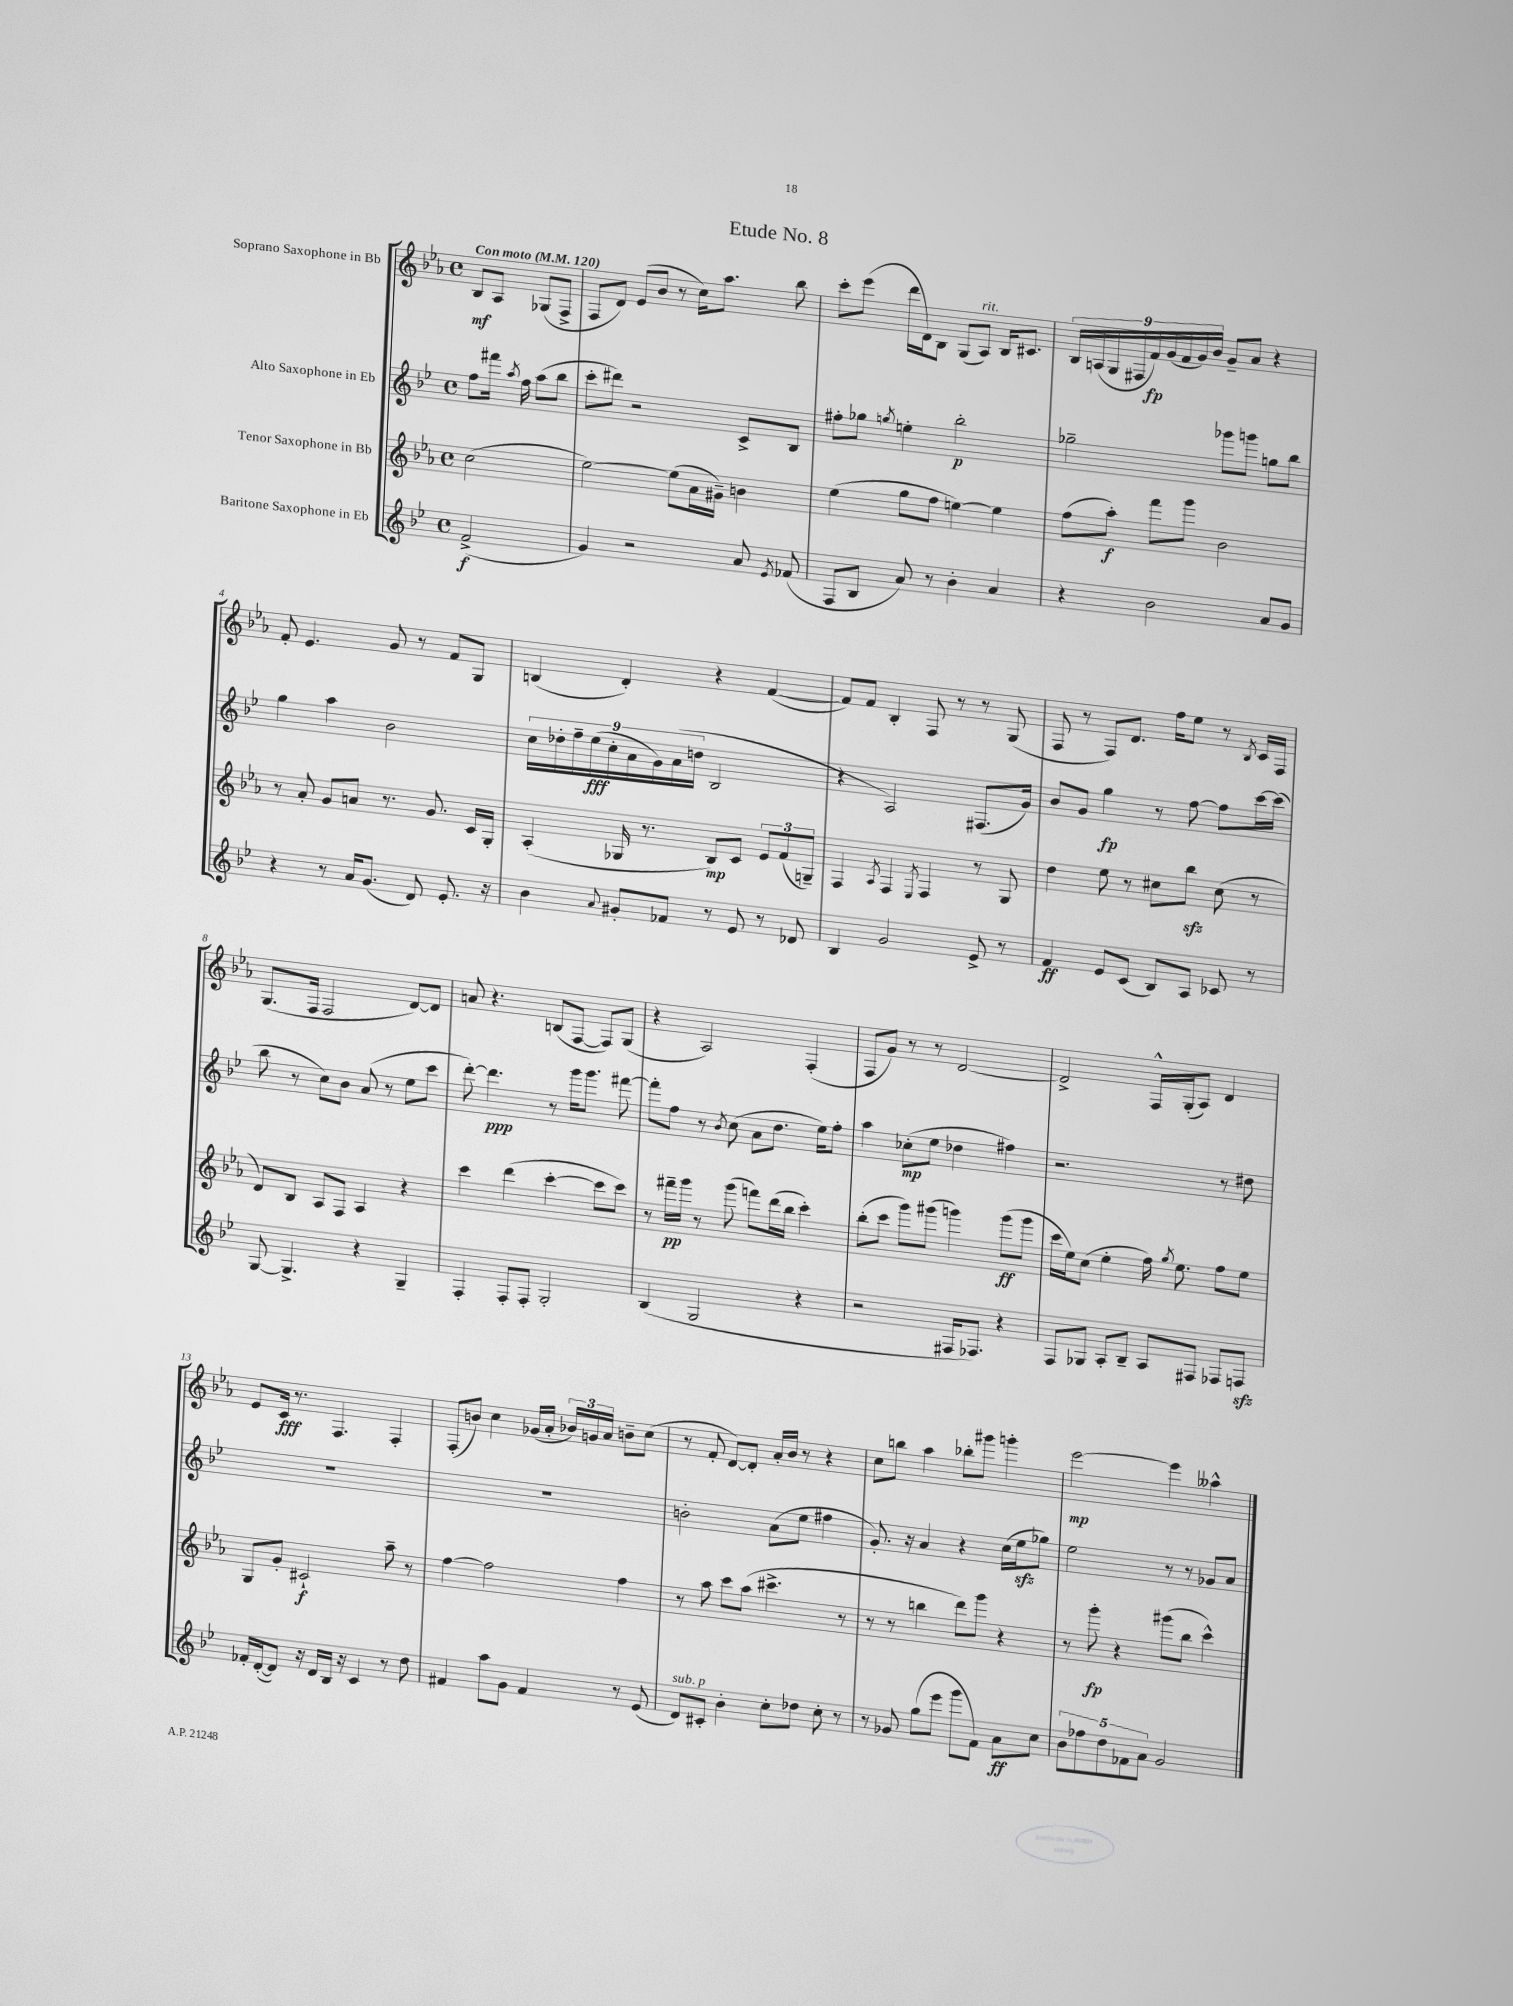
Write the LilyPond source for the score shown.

\header { title = "Etude No. 8" }
<<
\new StaffGroup <<
\new Staff = "s0" \with { instrumentName = "Soprano Saxophone in Bb" } {
    \clef treble \key ees \major \defaultTimeSignature \time 4/4 \partial 2 \tempo "Con moto" 4 = 120
    \autoBeamOff bes8[\mf aes8] ges8[( f8]-> |
    f8[ d'8]) ees'8[( bes'8] r8 c''16[) aes''8.] bes''8 |
    c'''8[-. ees'''8]( d'''16[ d'16) bes8] g8[( aes8]^\markup { \italic "rit." }) bes16[ cis'8.] |
    \tuplet 9/8 { bes16[ a16( g16 fis16 f'16\fp) g'16( f'16 g'16) bes'16] } g'8[-- aes'8] r4 |
    f'8-. ees'4. g'8 r8 f'8[ g8] |
    b4( d'4-.) r4 f'4~( |
    f'8[) f'8] bes4-. f8 r8 r8 g8( |
    f8 r8 f8[) d'8.] f''16[ ees''8] r8 \acciaccatura { bes8 } c'16[ f16] |
    g8.[( f16] f2 d'8[~) d'8] |
    a'8 r4. b8[( f8]~ f8[) g8]( |
    r4 aes2) f4-.( |
    f8[ g'8]) r8 r8 d'2~ |
    d'2-> f16[-^ g16-.( aes8]) d'4 |
    ees'8[ c'16]\fff r8. f4. f4-. |
    f8[-.( b'8]) c''4 ges'16[( aes'16]-. \tuplet 3/2 { bes'16[) g'16 aes'16] } b'8[-- c''8]( |
    r8 f'8-. d'8[~) d'8]-. aes'16[-. bes'16] r8 r4 |
    c''8[ b''8] aes''4 bes''8[-. gis'''8] g'''4-. |
    ees'''2~\mp ees'''4 aeses''4-^ \bar "|." |
}
\new Staff = "s1" \with { instrumentName = "Alto Saxophone in Eb" } {
    \clef treble \key bes \major \defaultTimeSignature \time 4/4 \partial 2
    \autoBeamOff f''8[ fis'''16] \acciaccatura { a''8 } f''16 a''8[( bes''8] |
    c'''8[-. dis'''8]) r2 c'8[-> bes8] |
    fis''8[-. ges''8] \acciaccatura { g''8 } e''4-. bes''2-.\p |
    ges''2-- ges'''8[ g'''8] g''8[ bes''8] |
    g''4 a''4 bes'2 |
    \tuplet 9/8 { c''16[ des''16-. f''16-- ees''16\fff( c''16-. a'16 g'16) a'16( d''16] } bes2 |
    r4 a2) fis8.[( g'16]) |
    bes'8[ g'8] g''4\fp r8 f''8~ f''8[ c'''16~ c'''16]( |
    bes''8 r8 c''8[) bes'8] a'8( r8 ees''8[ c'''8] |
    d'''8~-.) d'''4.\ppp r8 g'''16[ g'''8.] fis'''8~ |
    fis'''8[-. f''8] r8 \acciaccatura { bes'8 } c''8( a'8[ d''8.] ees''16[) f''8]-. |
    a''4 ces''8[-.\mp( ees''8] des''4 fis''4) |
    r2. r8 dis''8 |
    R1 |
    R1 |
    b'2-. a'8[( ees''8] fis''4 |
    g'8.-.) r16 a'4 r4 c''16[( ees''16\sfz ges''8]) |
    ees''2 r8 r8 ges'8[ a'8] \bar "|." |
}
\new Staff = "s2" \with { instrumentName = "Tenor Saxophone in Bb" } {
    \clef treble \key ees \major \defaultTimeSignature \time 4/4 \partial 2
    \autoBeamOff c''2( |
    ees''2~) ees''8[( aes'16 gis'16]--) b'4 |
    ees''4( g''8[ f''8] e''4~) e''4 |
    f''8[( aes''8]-.\f) f'''8[ g'''8] bes'2 |
    r8 aes'8-. g'8[ a'8] r8. g'8. c'16[ g16]-. |
    aes4-.( ges16 r8. bes8[\mp) c'8] \tuplet 3/2 { ees'8[ f'8( g8]--) } |
    f4 \acciaccatura { aes8 } f4 \acciaccatura { ees8 } f4 r8 g8 |
    d''4 ees''8 r8 cis''8[ bes''8]\sfz cis''8( r8 |
    d'8[) bes8] aes8[ f8] aes4 r4 |
    c'''4 d'''4( c'''4~-. c'''8[ c'''8]) |
    r8 fis'''16[--\pp g'''16] r8 g'''8( f'''8[) d'''16( bes''16] c'''4-.) |
    bes''8[-.( c'''8] g'''8[) gis'''8]( g'''4) g'''8[\ff( g'''8] |
    c'''16[ ees''16) c''8]( ees''4-. f''16) \acciaccatura { g''8 } ees''8. f''8[ ees''8] |
    g8[ g'8]-. cis'2-!\f aes''8-- r8 |
    f''4~ f''2 f''4 |
    r8 aes''8 c'''8[ aes''8]( cis'''4.-> r8 |
    r8 r8 b''4 d'''8[) g'''8] r4 |
    r8 g'''8-.\fp r4 gis'''8[( bes''8] c'''4-^) \bar "|." |
}
\new Staff = "s3" \with { instrumentName = "Baritone Saxophone in Eb" } {
    \clef treble \key bes \major \defaultTimeSignature \time 4/4 \partial 2
    \autoBeamOff f'2->\f( |
    g'4) r2 a'8 \acciaccatura { ees'8 } fes'8( |
    f8[ bes8] a'8) r8 bes'4-. a'4 |
    r4 bes'2 a'8[ g'8] |
    r4 r8 a'16[ g'8.]( d'8) ees'8.-. r16 |
    bes'4 \appoggiatura { a'8 } gis'8[-. fes'8] r8 ees'8 r8 des'8 |
    bes4 g'2 ees'8-> r8 |
    f'4\ff ees'8[ c'8]( bes8[) a8] ces'8 r8 |
    g8~ g4.-> r4 g4-- |
    f4-. f8[-. f8]-. g2-. |
    bes4( g2 r4 |
    r2 fis16[ fes8.]) r4 |
    f8[ ges8] a8[-. bes8]-- a8[ fis8] fes8[ f8]\sfz |
    fes'16[-. d'16~-.( d'8]) r16 d'16[ bes16] r16 c'4 r8 d''8 |
    fis'4 a''8[ g'8] fis'4 r8 ees'8( |
    d'8[^\markup { \italic "sub. p" }) cis'8]-. bes'4-. c''8[-. des''8] c''8-. r8 |
    r8 ges'8 g''8[( ees'''8] g'''8[ f'8]) a'8[\ff c''8] |
    \tuplet 5/4 { bes'8[ fes''8 d''8 fes'8 a'8] } g'2 \bar "|." |
}
>>
>>
